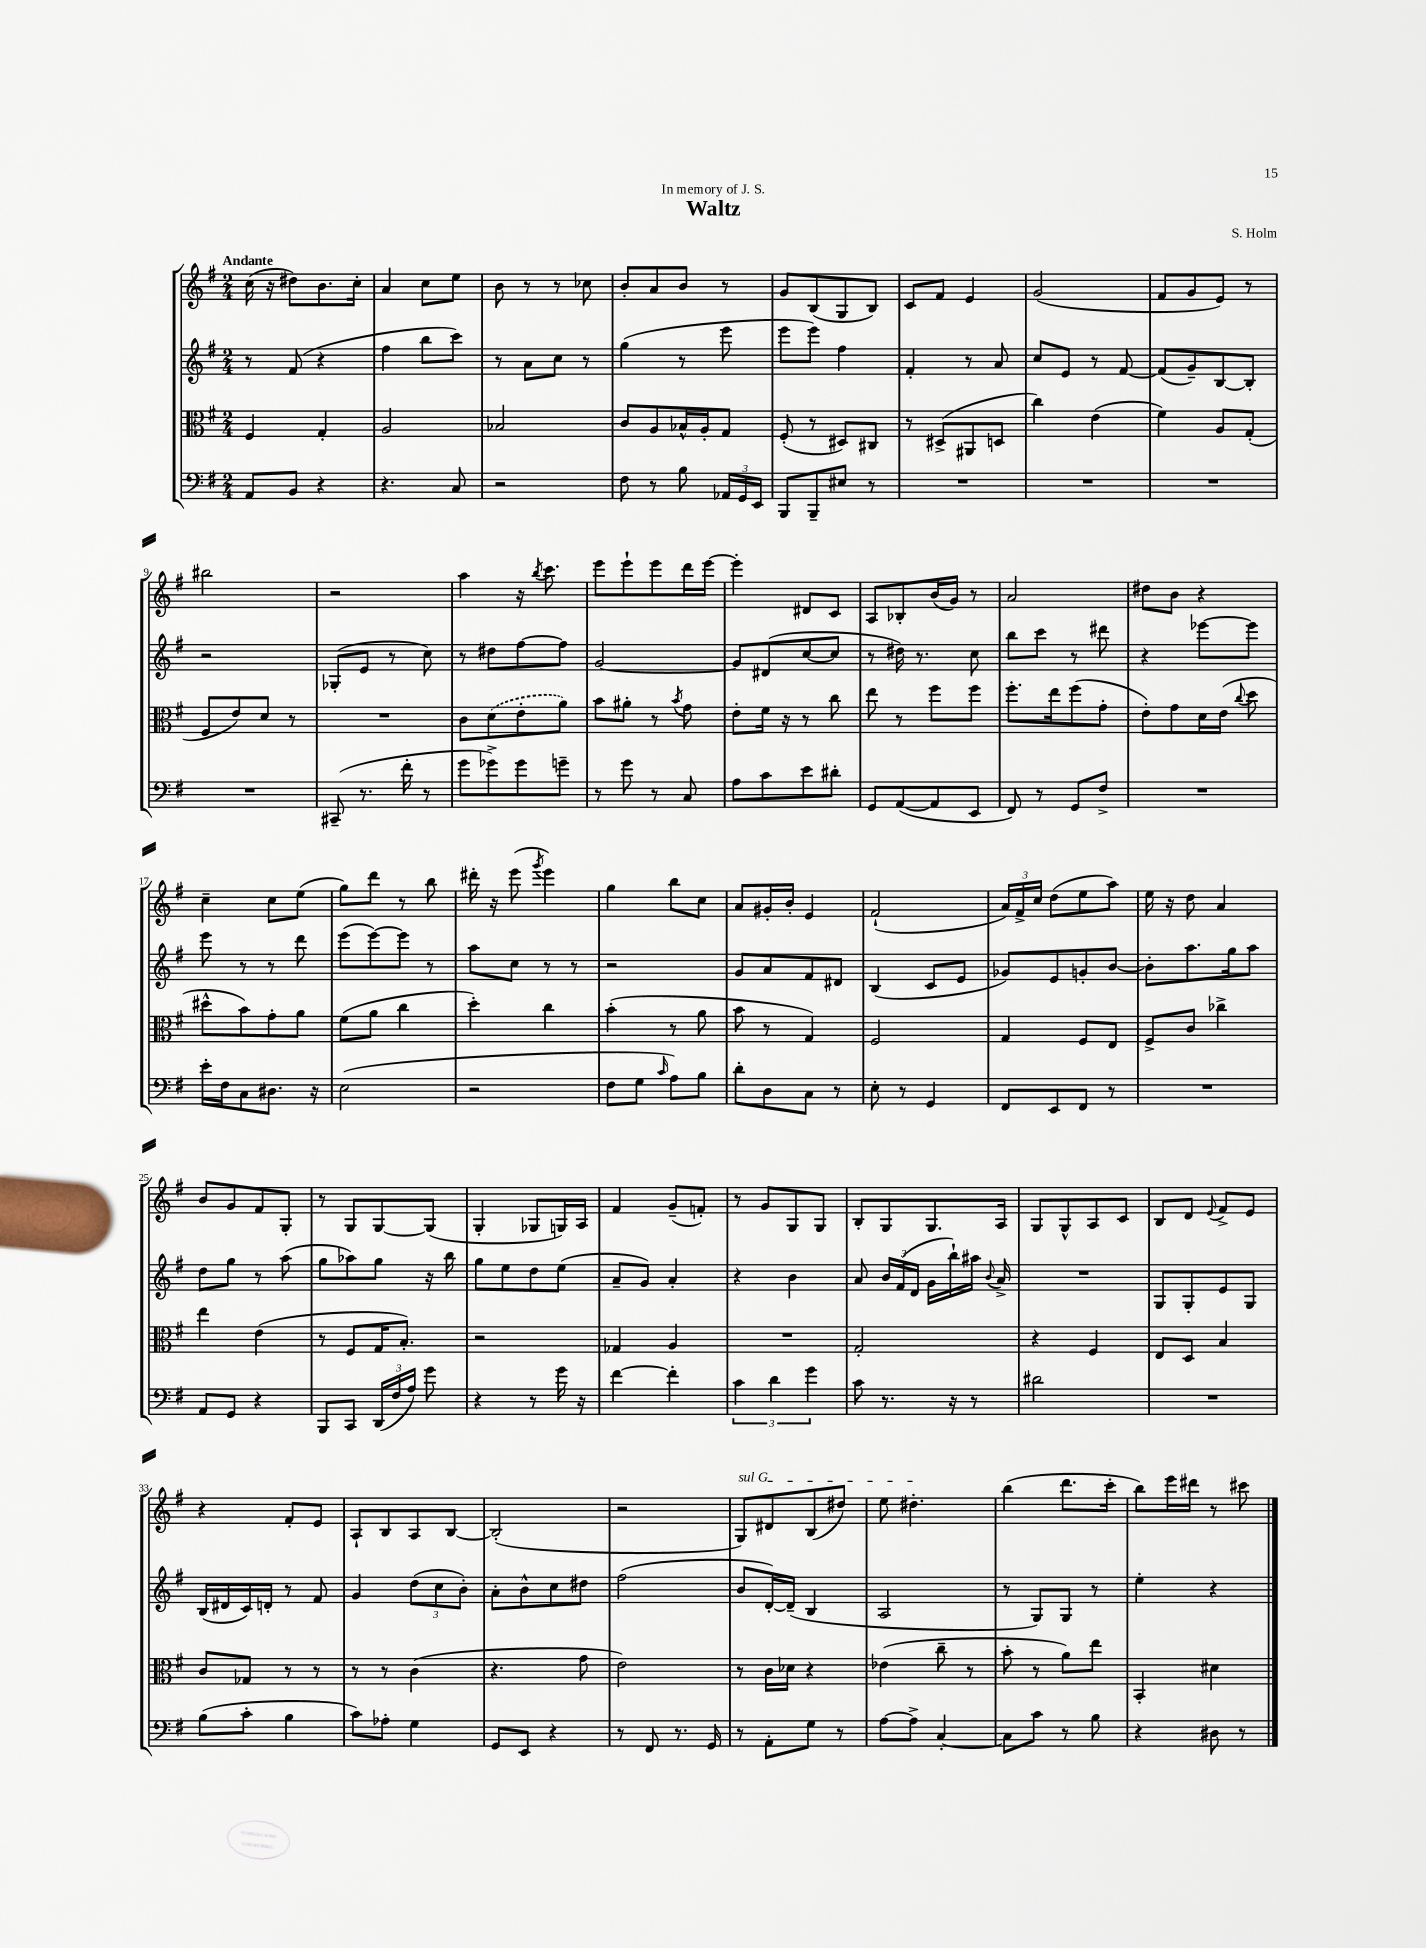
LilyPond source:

\header { title = "Waltz" composer = "S. Holm" dedication = "In memory of J. S." }
<<
\new StaffGroup <<
\new Staff = "s0" {
    \clef treble \key g \major \numericTimeSignature \time 2/4 \tempo "Andante"
    \autoBeamOff c''16( r16 dis''8[) b'8. c''16]-. |
    a'4 c''8[ e''8] |
    b'8 r8 r8 ces''8 |
    b'8[-. a'8 b'8] r8 |
    g'8[ b8( g8 b8]) |
    c'8[ fis'8] e'4 |
    g'2( |
    fis'8[ g'8 e'8]) r8 |
    bis''2 |
    r2 |
    a''4 r16 \acciaccatura { b''8 } c'''8. |
    e'''8[ e'''8-! e'''8 d'''16 e'''16]~ |
    e'''4-. dis'8[ c'8] |
    a8[ bes8-. b'16( g'16]) r8 |
    a'2 |
    dis''8[ b'8] r4 |
    c''4-- c''8[ e''8]( |
    g''8[) d'''8] r8 b''8 |
    dis'''16-. r16 e'''8( \acciaccatura { g'''8 } e'''4) |
    g''4 b''8[ c''8] |
    a'8[ gis'16-. b'16]-. e'4 |
    fis'2-!( |
    \tuplet 3/2 { a'16[) fis'16-> c''16] } d''8[( e''8 a''8]) |
    e''16 r16 d''8 a'4 |
    b'8[ g'8 fis'8 g8]-. |
    r8 g8[ g8~ g8]( |
    g4-. ges8[ g16) a16] |
    fis'4 g'8[--( f'8]-.) |
    r8 g'8[ g8 g8] |
    b8[-. g8 g8. a16] |
    g8[ g8-^ a8 c'8] |
    b8[ d'8] \appoggiatura { e'8 } fis'8[-> e'8] |
    r4 fis'8[-. e'8] |
    a8[-! b8 a8 b8]~ |
    b2-.( |
    r2 |
    \once \override TextSpanner.bound-details.left.text = \markup { \italic "sul G" } g8[\startTextSpan) dis'8 b8( dis''8]) |
    e''8 dis''4.-.\stopTextSpan |
    b''4( d'''8.[ c'''16]-. |
    b''8[) e'''16 dis'''16] r8 cis'''8 \bar "|." |
}
\new Staff = "s1" {
    \clef treble \key g \major \numericTimeSignature \time 2/4
    \autoBeamOff r8 fis'8( r4 |
    fis''4 b''8[ c'''8]) |
    r8 a'8[ c''8] r8 |
    g''4( r8 e'''8 |
    e'''8[ e'''8]) fis''4 |
    fis'4-. r8 a'8 |
    c''8[ e'8] r8 fis'8~ |
    fis'8[( g'8--) b8~ b8]-. |
    r2 |
    ges8[-.( e'8] r8 c''8) |
    r8 dis''8[ fis''8~ fis''8] |
    g'2~ |
    g'8[ dis'8( c''8~ c''8] |
    r8 dis''16) r8. c''8 |
    b''8[ c'''8] r8 dis'''8 |
    r4 ees'''8[~ ees'''8] |
    e'''8 r8 r8 d'''8 |
    e'''8[( e'''8~) e'''8] r8 |
    a''8[ c''8] r8 r8 |
    r2 |
    g'8[ a'8 fis'8 dis'8] |
    b4( c'8[ e'8] |
    ges'8[) e'8 g'8-. b'8]~ |
    b'8[-. a''8. g''16 a''8] |
    d''8[ g''8] r8 a''8( |
    g''8[ aes''8) g''8] r16 b''16 |
    g''8[ e''8 d''8 e''8]( |
    a'8[-- g'8]) a'4-. |
    r4 b'4 |
    a'8 \tuplet 3/2 { b'16[ fis'16( d'16] } g'16[ b''16-!) ais''16] \appoggiatura { b'8 } a'16-> |
    R2 |
    g8[ g8-. e'8 g8] |
    b16[( dis'16 c'16) d'16]-. r8 fis'8 |
    g'4 \tuplet 3/2 { d''8[( c''8 b'8]-.) } |
    a'8[-. b'8-^ c''8 dis''8] |
    fis''2( |
    b'8[ d'16~-.) d'16]--( b4 |
    a2 |
    r8 g8[) g8] r8 |
    e''4-. r4 \bar "|." |
}
\new Staff = "s2" {
    \clef alto \key g \major \numericTimeSignature \time 2/4
    \autoBeamOff fis4 g4-. |
    a2 |
    bes2 |
    c'8[ a8 bes16-^ a16-. g8] |
    fis8-.( r8 dis8[) cis8] |
    r8 dis8[->( ais,8 d8] |
    c''4) e'4( |
    fis'4) a8[ g8]-.( |
    fis8[ e'8) d'8] r8 |
    R2 |
    c'8[ \once \slurDashed d'8( e'8-. a'8]) |
    b'8[ ais'8]-. r8 \acciaccatura { b'8 } g'8 |
    e'8[-. fis'16] r16 r8 c''8 |
    e''8 r8 fis''8[ fis''8] |
    fis''8.[-. e''16 fis''8( g'8]-. |
    e'8[-.) g'8 d'16 e'16]( \appoggiatura { c''8 } d''8 |
    dis''8[-^ b'8) g'8-. a'8] |
    fis'8[( a'8] c''4 |
    d''4-.) c''4 |
    b'4-.( r8 a'8 |
    b'8 r8 g4) |
    fis2 |
    g4 fis8[ e8] |
    fis8[-> c'8] ces''4-> |
    e''4 e'4( |
    r8 fis8[ g16 b8.]-.) |
    r2 |
    ges4 a4 |
    R2 |
    g2-. |
    r4 fis4 |
    e8[ d8] b4 |
    c'8[ ges8] r8 r8 |
    r8 r8 c'4( |
    r4. g'8 |
    e'2) |
    r8 c'16[ des'16] r4 |
    ees'4( c''8-- r8 |
    b'8-. r8 a'8[) e''8] |
    b,4-. dis'4 \bar "|." |
}
\new Staff = "s3" {
    \clef bass \key g \major \numericTimeSignature \time 2/4
    \autoBeamOff a,8[ b,8] r4 |
    r4. c8 |
    r2 |
    fis8 r8 b8 \tuplet 3/2 { aes,16[ g,16 e,16] } |
    b,,8[ b,,8-- eis8] r8 |
    R2 |
    R2 |
    R2 |
    R2 |
    cis,8--( r8. fis'16-. r8 |
    g'8[ ges'8->) ges'8 g'8]-- |
    r8 g'8 r8 c8 |
    a8[ c'8 e'8 dis'8]-. |
    g,8[ a,8~( a,8 e,8] |
    fis,8) r8 g,8[ fis8]-> |
    R2 |
    e'16[-. fis16 c8 dis8.] r16 |
    e2( |
    r2 |
    fis8[ g8] \grace { c'16 } a8[) b8] |
    d'8[-. d8 c8] r8 |
    e8-. r8 g,4 |
    fis,8[ e,8 fis,8] r8 |
    R2 |
    a,8[ g,8] r4 |
    b,,8[ c,8] \tuplet 3/2 { d,16[( fis16 a16]) } g'8 |
    r4 r8 g'16 r16 |
    fis'4~ fis'4-. |
    \tuplet 3/2 { c'4 d'4 g'4 } |
    c'8 r8. r16 r8 |
    dis'2 |
    R2 |
    b8[( c'8]-. b4 |
    c'8[) aes8]-. g4 |
    g,8[ e,8] r4 |
    r8 fis,8 r8. g,16 |
    r8 a,8[-. g8] r8 |
    a8[~ a8]-> c4~-. |
    c8[ c'8] r8 b8 |
    r4 dis8 r8 \bar "|." |
}
>>
>>
